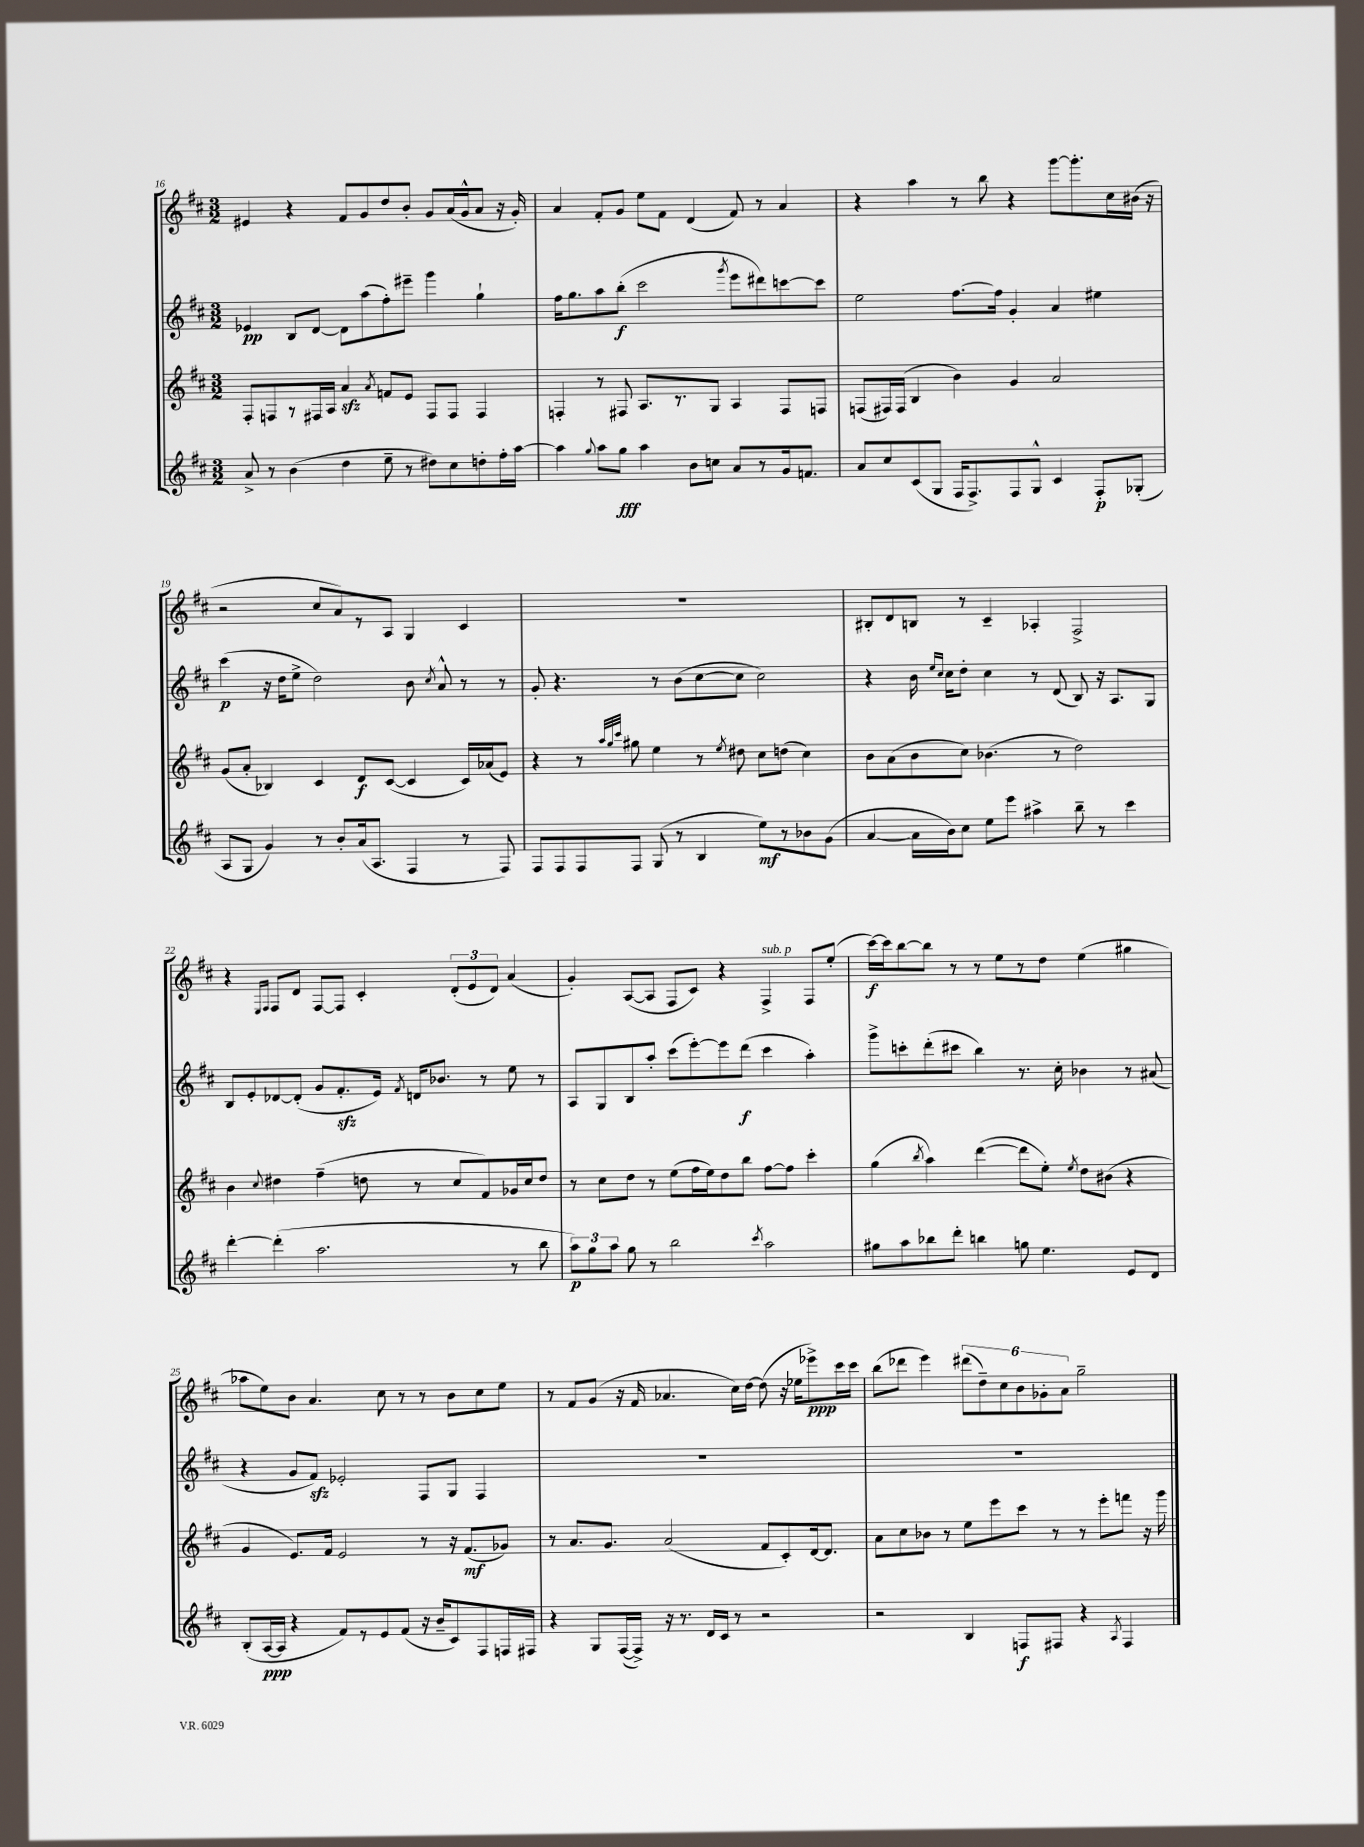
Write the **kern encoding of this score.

**kern	**dynam	**kern	**dynam	**kern	**dynam	**kern	**dynam
*part4	*part4	*part3	*part3	*part2	*part2	*part1	*part1
*staff4	*staff4	*staff3	*staff3	*staff2	*staff2	*staff1	*staff1
*clefG2	*	*clefG2	*	*clefG2	*	*clefG2	*
*k[f#c#]	*	*k[f#c#]	*	*k[f#c#]	*	*k[f#c#]	*
*M3/2	*	*M3/2	*	*M3/2	*	*M3/2	*
=16	=16	=16	=16	=16	=16	=16	=16
8a^/	.	8F#'/L	.	4e-X/	pp	4e#X/	.
8r	.	8Fn/	.	.	.	.	.
(4b\	.	8r	.	8B/L	.	4r	.
.	.	16F#X/L	.	[8d/J	.	.	.
.	.	16A/JJ	.	.	.	.	.
4dd\	.	4azz/	.	8d\L]	.	8f#/L	.
.	.	.	.	(8aa\	.	8g/	.
.	.	8qa/	.	.	.	.	.
8ee~\	.	8fn/L	.	8ff#'\)	.	8dd/	.
8r	.	8e/J	.	8eee#X~\J	.	8b'/J	.
8dd#X\L)	.	8F#/L	.	4ggg\	.	8g/L	.
8cc#\	.	8F#/J	.	.	.	(16a/L	.
.	.	.	.	.	.	16g^^/J	.
8ddn'\	.	4F#/	.	4gg`\	.	8a/J	.
16ff#'\L	.	.	.	.	.	16r	.
[16aa\JJ	.	.	.	.	.	16g'/)	.
=17	=17	=17	=17	=17	=17	=17	=17
4aa\]	.	4Fn'/	.	16ff#\KL	.	4a/	.
.	.	.	.	8.gg\	.	.	.
8qqgg/	.	.	.	.	.	.	.
8aa\L	.	8r	.	8aa\	.	8f#'/L	.
8gg\J	fff	8F#X/	.	(8bb'\J	f	8g/J	.
4aa\	.	8.A/L	.	2ccc#\	.	8ee\L	.
.	.	.	.	.	.	8f#\J	.
.	.	8.r	.	.	.	.	.
8b\L	.	.	.	.	.	(4d/	.
8ccn\J	.	8G/J	.	.	.	.	.
.	.	.	.	8qggg/	.	.	.
8a/L	.	4A/	.	8eee\L	.	8f#/)	.
8r	.	.	.	8ddd#X\)	.	8r	.
16g/k	.	8F#/L	.	[8cccn\	.	4a/	.
8.fn/J	.	.	.	.	.	.	.
.	.	8Fn/J	.	8ccc\J]	.	.	.
=18	=18	=18	=18	=18	=18	=18	=18
8a/L	.	(8Fn/L	.	2ee\	.	4r	.
8cc#/	.	16F#X/L)	.	.	.	.	.
.	.	(16F#/JJ	.	.	.	.	.
(8c#/	.	4B/	.	.	.	4aa\	.
8G/J	.	.	.	.	.	.	.
16F#/KL	.	4b\)	.	[8.ff#\L	.	8r	.
8.F#^/)	.	.	.	.	.	.	.
.	.	.	.	.	.	8bb\	.
.	.	.	.	16ff#\Jk]	.	.	.
8F#/	.	4g/	.	4g'/	.	4r	.
8G^^/J	.	.	.	.	.	.	.
4c#/	.	2a/	.	4a/	.	[8ggg\L	.
.	.	.	.	.	.	8.ggg'\]	.
8F#'/L	p	.	.	4ee#X\	.	.	.
.	.	.	.	.	.	16cc#\L	.
(8G-X'/J	.	.	.	.	.	(16b#X\JJ	.
.	.	.	.	.	.	16r	.
!!LO:LB:g=z
=19	=19	=19	=19	=19	=19	=19	=19
8A/L	.	(8g/L	.	(4ccc#\	p	2r	.
8G/J	.	8a'/J	.	.	.	.	.
4g/)	.	4B-X/)	.	16r	.	.	.
.	.	.	.	16dd\KL	.	.	.
.	.	.	.	8ee^\J	.	.	.
8r	.	4c#/	.	2dd\)	.	8cc#/L	.
8b'/L	.	.	.	.	.	8a/)	.
(16a/k	.	8d/L	f	.	.	8r	.
8.A/J	.	.	.	.	.	.	.
.	.	([8c#/J	.	.	.	8A/J	.
4F#/	.	4c#/]	.	8b\	.	4G/	.
.	.	.	.	8qcc#/	.	.	.
.	.	.	.	8a^^/	.	.	.
8r	.	16c#/LL)	.	8r	.	4c#/	.
.	.	(16a-X/J	.	.	.	.	.
8F#/)	.	8e/J)	.	8r	.	.	.
=20	=20	=20	=20	=20	=20	=20	=20
8F#/L	.	4r	.	8g'/	.	1.r	.
8F#/	.	.	.	4.r	.	.	.
8F#/	.	8r	.	.	.	.	.
.	.	32qqaa/LLL	.	.	.	.	.
.	.	32qqgg/	.	.	.	.	.
.	.	32qqccc#/JJJ	.	.	.	.	.
8F#/J	.	8gg#X\	.	.	.	.	.
(8G/	.	4ee\	.	8r	.	.	.
8r	.	.	.	(8b\L	.	.	.
4B/	.	8r	.	[8cc#\	.	.	.
.	.	8qee/	.	.	.	.	.
.	.	8dd#X\	.	8cc#\J]	.	.	.
8ee\L)	mf	8cc#\L	.	2cc#\)	.	.	.
8r	.	(8ddn\J	.	.	.	.	.
8b-X\	.	4cc#\)	.	.	.	.	.
(8g\J	.	.	.	.	.	.	.
=21	=21	=21	=21	=21	=21	=21	=21
[4a/	.	8b\L	.	4r	.	8B#X'/L	.
.	.	(8a\	.	.	.	8d/	.
16a\LL]	.	8b\	.	16b\	.	8Bn/J	.
.	.	.	.	16qqee/LL	.	.	.
.	.	.	.	16qqcc#/JJ	.	.	.
16b\J)	.	.	.	16cc#\KL	.	.	.
8cc#\J	.	8cc#\J)	.	8dd'\J	.	8r	.
8ee\L	.	(4.b-X\	.	4cc#\	.	4c#~/	.
8eee\J	.	.	.	.	.	.	.
4aa#X^\	.	.	.	8r	.	4A-X'/	.
.	.	8r	.	(8d/	.	.	.
8bb~\	.	2dd\)	.	8B/)	.	2F#^/	.
8r	.	.	.	16r	.	.	.
.	.	.	.	8.A/L	.	.	.
4ccc#\	.	.	.	.	.	.	.
.	.	.	.	8G/J	.	.	.
!!LO:LB:g=z
=22	=22	=22	=22	=22	=22	=22	=22
[4ddd'\	.	4b\	.	8B/L	.	4r	.
.	.	.	.	8e'/	.	.	.
.	.	.	.	.	.	16qqE/LL	.
.	.	8qqcc#/	.	.	.	16qqF#/JJ	.
(4ddd'\]	.	4dd#X\	.	[8d-X/	.	8F#/L	.
.	.	.	.	(8d-'/J]	.	8d/J	.
2.aa\	.	(4ff#~\	.	8g/L	.	[8F#/L	.
.	.	.	.	8.f#zz'/	.	8F#/J]	.
.	.	8ddn\	.	.	.	4c#'/	.
.	.	.	.	16e/Jk)	.	.	.
.	.	.	.	8qf#/	.	.	.
.	.	8r	.	16dn/KL	.	.	.
.	.	.	.	8.b-X/J	.	.	.
.	.	8cc#/L	.	.	.	(12d'/L	.
.	.	.	.	.	.	12e/	.
.	.	8f#/)	.	8r	.	.	.
.	.	.	.	.	.	12d/J)	.
8r	.	16g-X/L	.	8ee\	.	(4a/	.
.	.	16cc#/J	.	.	.	.	.
8bb\	.	8dd/J	.	8r	.	.	.
=23	=23	=23	=23	=23	=23	=23	=23
12aa\L)	p	8r	.	8A/L	.	4g'/)	.
12gg\	.	.	.	.	.	.	.
.	.	8cc#\L	.	8G/	.	.	.
12aa\J	.	.	.	.	.	.	.
8gg\	.	8dd\J	.	8B/	.	([8A/L	.
8r	.	8r	.	8aa'/J	.	8A/J]	.
2bb\	.	(8ee\L	.	(8ccc#\L	.	8F#/L	.
.	.	16ff#\L	.	[8eee'\)	.	8c#/J)	.
.	.	16ee\J)	.	.	.	.	.
.	.	8dd\	.	8eee\]	.	4r	.
.	.	8bb\J	.	(8ddd\J	f	.	.
8qccc#/	.	.	.	.	.	.	.
!	!	!	!	!	!	!LO:TX:a:i:t=sub. p	!
2aa\	.	[8ff#\L	.	4ccc#\	.	4F#^/	.
.	.	8ff#\J]	.	.	.	.	.
.	.	4ccc#'\	.	4aa'\)	.	8F#/L	.
.	.	.	.	.	.	(8ee'/J	.
=24	=24	=24	=24	=24	=24	=24	=24
8gg#X\L	.	(4gg\	.	8ggg^\L	.	[16ccc#\LL)	f
.	.	.	.	.	.	16ccc#\J]	.
8aa\	.	.	.	8cccn'\	.	[8bb\	.
.	.	8qbb/	.	.	.	.	.
8bb-X\	.	4aa\)	.	(8ddd'\	.	8bb\J]	.
8ddd'\J	.	.	.	8ccc#X\J	.	8r	.
4bbn\	.	([4ddd\	.	4bb\)	.	8r	.
.	.	.	.	.	.	8ee\L	.
8ggn\	.	8ddd\L]	.	8.r	.	8r	.
4.ee\	.	8ee'\J)	.	.	.	8dd\J	.
.	.	.	.	16cc#'\	.	.	.
.	.	8qee/	.	.	.	.	.
.	.	8dd\L	.	4b-X\	.	(4ee\	.
.	.	(8b#X\J	.	.	.	.	.
8e/L	.	4r	.	8r	.	4gg#X\	.
8d/J	.	.	.	(8a#X/	.	.	.
!!LO:LB:g=z
=25	=25	=25	=25	=25	=25	=25	=25
(8B'/L	.	4g/	.	4r	.	8aa-X\L	.
[16A/L	ppp	.	.	.	.	8ee\)	.
16A/JJ]	.	.	.	.	.	.	.
4r	.	8.e/L)	.	8g/L	.	8b\J	.
.	.	.	.	8f#zz/J)	.	4.a/	.
.	.	16f#/Jk	.	.	.	.	.
8f#/L)	.	2e/	.	2e-X'/	.	.	.
8r	.	.	.	.	.	.	.
8e/	.	.	.	.	.	8cc#\	.
(8f#/J	.	.	.	.	.	8r	.
16r	.	8r	.	8F#/L	.	8r	.
16b~/KL	.	.	.	.	.	.	.
8c#/)	.	16r	.	8G/J	.	8b\L	.
.	.	(8.f#/L	mf	.	.	.	.
8F#/	.	.	.	4F#/	.	8cc#\	.
16Fn/L	.	8g-X/J)	.	.	.	8ee\J	.
16F#X/JJ	.	.	.	.	.	.	.
=26	=26	=26	=26	=26	=26	=26	=26
4r	.	8r	.	1.r	.	8r	.
.	.	8.a/L	.	.	.	8f#/L	.
8G/L	.	.	.	.	.	(8g/J	.
.	.	8.g/J	.	.	.	.	.
([16F#/L	.	.	.	.	.	16r	.
16F#^/JJ])	.	.	.	.	.	16f#/	.
16r	.	(2a/	.	.	.	4.a-X/	.
8.r	.	.	.	.	.	.	.
16d/LL	.	.	.	.	.	.	.
16c#/JJ	.	.	.	.	.	.	.
8r	.	.	.	.	.	16cc#\LL)	.
.	.	.	.	.	.	[16dd\JJ	.
2r	.	8f#/L	.	.	.	(8dd\]	.
.	.	8c#'/)	.	.	.	16r	.
.	.	.	.	.	.	16ee-X\KL	.
.	.	[16d/k	.	.	.	8eee-X^\)	ppp
.	.	8.d/J]	.	.	.	.	.
.	.	.	.	.	.	16ccc#\L	.
.	.	.	.	.	.	16ccc#\JJ	.
=27	=27	=27	=27	=27	=27	=27	=27
2r	.	8a\L	.	1.r	.	(8bb\L	.
.	.	8cc#\	.	.	.	8ddd-X\J	.
.	.	8b-X\J	.	.	.	4eee\)	.
.	.	8r	.	.	.	.	.
4B/	.	8ee\L	.	.	.	(12ddd#X\L	.
.	.	.	.	.	.	12dd~\)	.
.	.	8eee\	.	.	.	.	.
.	.	.	.	.	.	12cc#\	.
8Fn/L	f	8ccc#\J	.	.	.	12b\	.
.	.	.	.	.	.	12g-X'\	.
8F#X/J	.	8r	.	.	.	.	.
.	.	.	.	.	.	12a\J	.
4r	.	8r	.	.	.	2gg~\	.
.	.	8eee'\L	.	.	.	.	.
8qA/	.	.	.	.	.	.	.
4F#/	.	8fffn\J	.	.	.	.	.
.	.	16r	.	.	.	.	.
.	.	16ggg\	.	.	.	.	.
==	==	==	==	==	==	==	==
*-	*-	*-	*-	*-	*-	*-	*-
